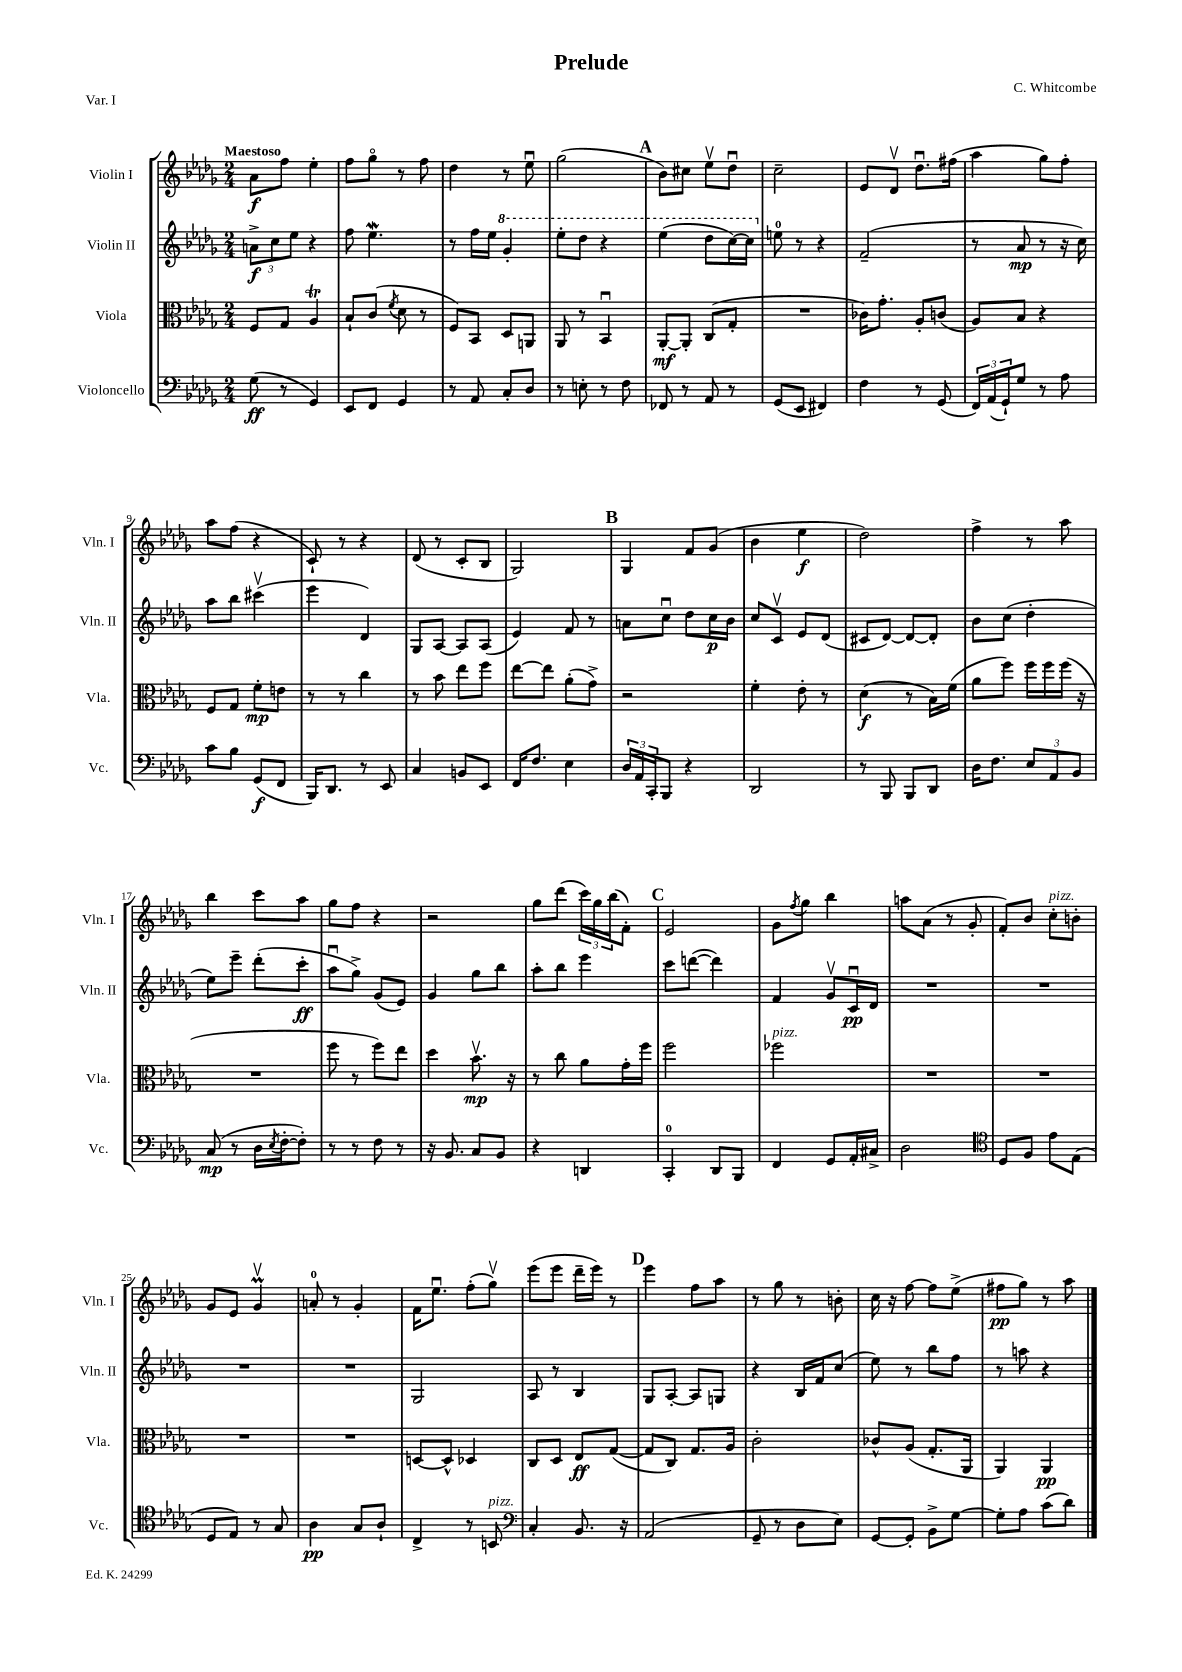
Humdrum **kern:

**kern	**kern	**kern	**kern
*staff4	*staff3	*staff2	*staff1
*clefF4	*clefC3	*clefG2	*clefG2
*k[b-e-a-d-g-]	*k[b-e-a-d-g-]	*k[b-e-a-d-g-]	*k[b-e-a-d-g-]
*M2/4	*M2/4	*M2/4	*M2/4
(8G-	8F	12a^	8a-
.	.	12cc	.
8r	8G-	.	8ff
.	.	12ee-	.
4GG-)	4A-	4r	4ee-'
=	=	=	=
8EE-	8B-`	8ff	8ff
8FF	(8c	4.ee-	8gg-o
.	8qf	.	.
4GG-	8d-	.	8r
.	8r	.	8ff
=	=	=	=
8r	8F)	8r	4dd-
8AA-	8BB-	16ff	.
.	.	16ee-	.
8C'	8D-	4gg-'	8r
8D-	8AA	.	8ee-u
=	=	=	=
8r	8AA-	8eee-'	(2gg-
8E'	8r	8ddd-	.
8r	4BB-u	4r	.
8F	.	.	.
=	=	=	=
8FF-	[8AA-'	(4eee-	8b-)
8r	8AA-']	.	8cc#
8AA-	(8C	8ddd-	8ee-v
8r	8G-'	[16ccc)	8dd-u
.	.	16ccc]	.
=	=	=	=
(8GG-	2r	8ee	2cc~
8EE-	.	8r	.
4FF#)	.	4r	.
=	=	=	=
4F	16c-)	(2f~	8e-
.	8.g-'	.	.
.	.	.	8d-v
8r	8A-'	.	8.dd-u
(8GG-	(8c	.	.
.	.	.	(16ff#
=	=	=	=
24FF)	8A-)	8r	4aa-
(24AA-	.	.	.
24GG-`)	.	.	.
8G-	8B-	8a-	.
8r	4r	8r	8gg-)
8A-	.	16r	8ff'
.	.	16cc)	.
=	=	=	=
8c	8F	8aa-	8aa-
8B-	8G-	8bb-	(8ff
(8GG-	8f'	(4ccc#v	4r
8FF	8e	.	.
=	=	=	=
16BBB-)	8r	4eee-	8c`)
8.DD-	.	.	.
.	8r	.	8r
8r	4cc	4d-)	4r
8EE-	.	.	.
=	=	=	=
4C	8r	8G-	(8d-
.	8b-	[8A-	8r
8BB	8ee-	8A-]	8c'
8EE-	8ff	(8A-	8B-
=	=	=	=
16FF	[8ee-	4e-)	2G-)
8.F	.	.	.
.	8ee-]	.	.
4E-	(8a-'	8f	.
.	8g-^)	8r	.
=	=	=	=
24D-	2r	8a	4G-
24AA-	.	.	.
24CC'	.	.	.
8BBB-	.	8ccu	.
4r	.	8dd-	8f
.	.	16cc	(8g-
.	.	16b-	.
=	=	=	=
2DD-	4f'	8cc	4b-
.	.	8cv	.
.	8e-'	8e-	4ee-
.	8r	(8d-	.
=	=	=	=
8r	(4d-	8c#	2dd-)
8BBB-	.	[8d-)	.
8BBB-	8r	8d-_	.
8DD-	16B-)	8d-']	.
.	(16f	.	.
=	=	=	=
16D-	8a-	8b-	4ff^
8.F	.	.	.
.	8ff)	(8cc	.
12E-	16ff	4dd-'	8r
.	16ff	.	.
12AA-	.	.	.
.	(16ff	.	8aa-
12BB-	.	.	.
.	16r	.	.
=	=	=	=
(8C	2r	8ee-)	4bb-
8r	.	8eee-~	.
16D-	.	(8ddd-'	8ccc
8qE-	.	.	.
[16F'	.	.	.
8F'])	.	8ccc'	8aa-
=	=	=	=
8r	8ff	8aa-u	8gg-
8r	8r	8gg-^)	8ff
8F	8ff)	(8g-	4r
8r	8ee-	8e-)	.
=	=	=	=
16r	4dd-	4g-	2r
8.BB-	.	.	.
8C	8.b-v	8gg-	.
8BB-	.	8bb-	.
.	16r	.	.
=	=	=	=
4r	8r	8aa-'	8gg-
.	8cc	8bb-	(8ddd-
4DD	8a-	4eee-	24ccc)
.	.	.	24gg-
.	.	.	(24bb-
.	16g-'	.	8f')
.	16ff	.	.
=	=	=	=
4CC'	2ff	8ccc	2e-
.	.	([8ddd	.
8DD-	.	4ddd])	.
8BBB-	.	.	.
=	=	=	=
4FF	2ff-	4f	8g-
.	.	.	8qff
.	.	.	8gg-
8GG-	.	8g-v	4bb-
16AA-'	.	16cu	.
16C#^	.	16d-	.
=	=	=	=
2D-	2r	2r	8aa
.	.	.	(8a-
.	.	.	8r
.	.	.	8g-'
=	=	=	=
*clefC4	*	*	*
8D-	2r	2r	8f')
8F	.	.	8b-
8e-	.	.	8cc'
(8E-	.	.	8b'
=	=	=	=
8D-	2r	2r	8g-
8E-)	.	.	8e-
8r	.	.	4g-v
8G-	.	.	.
=	=	=	=
4A-	2r	2r	8a'
.	.	.	8r
8G-	.	.	4g-'
8A-`	.	.	.
=	=	=	=
4C^	[8D	2G-	16f
.	.	.	8.ee-u
.	8D^^]	.	.
8r	4D-	.	(8ff'
8BB	.	.	8gg-v)
=	=	=	=
*clefF4	*	*	*
4C'	8C	8A-	(8eee-
.	8D-	8r	8eee-
8.BB-	8E-	4B-	16ddd-~
.	.	.	16eee-)
.	([8G-	.	8r
16r	.	.	.
=	=	=	=
(2AA-	8G-]	8G-	4eee-
.	8C)	[8A-'	.
.	8.G-	8A-]	8ff
.	.	8G	8aa-
.	16A-	.	.
=	=	=	=
8GG-~	2c'	4r	8r
8r	.	.	8gg-
8D-	.	16B-	8r
.	.	16f	.
8E-)	.	(8cc	8b'
=	=	=	=
[8GG-	8c-^^	8ee-)	16cc
.	.	.	16r
8GG-']	(8A-	8r	[8ff
8BB-^	8.G-'	8bb-	8ff]
[8G-	.	8ff	(8ee-^
.	16AA-	.	.
=	=	=	=
8G-']	4AA-)	8r	8ff#
8A-	.	8aa	8gg-)
(8c	4AA-	4r	8r
8d-)	.	.	8aa-
==	==	==	==
*-	*-	*-	*-
